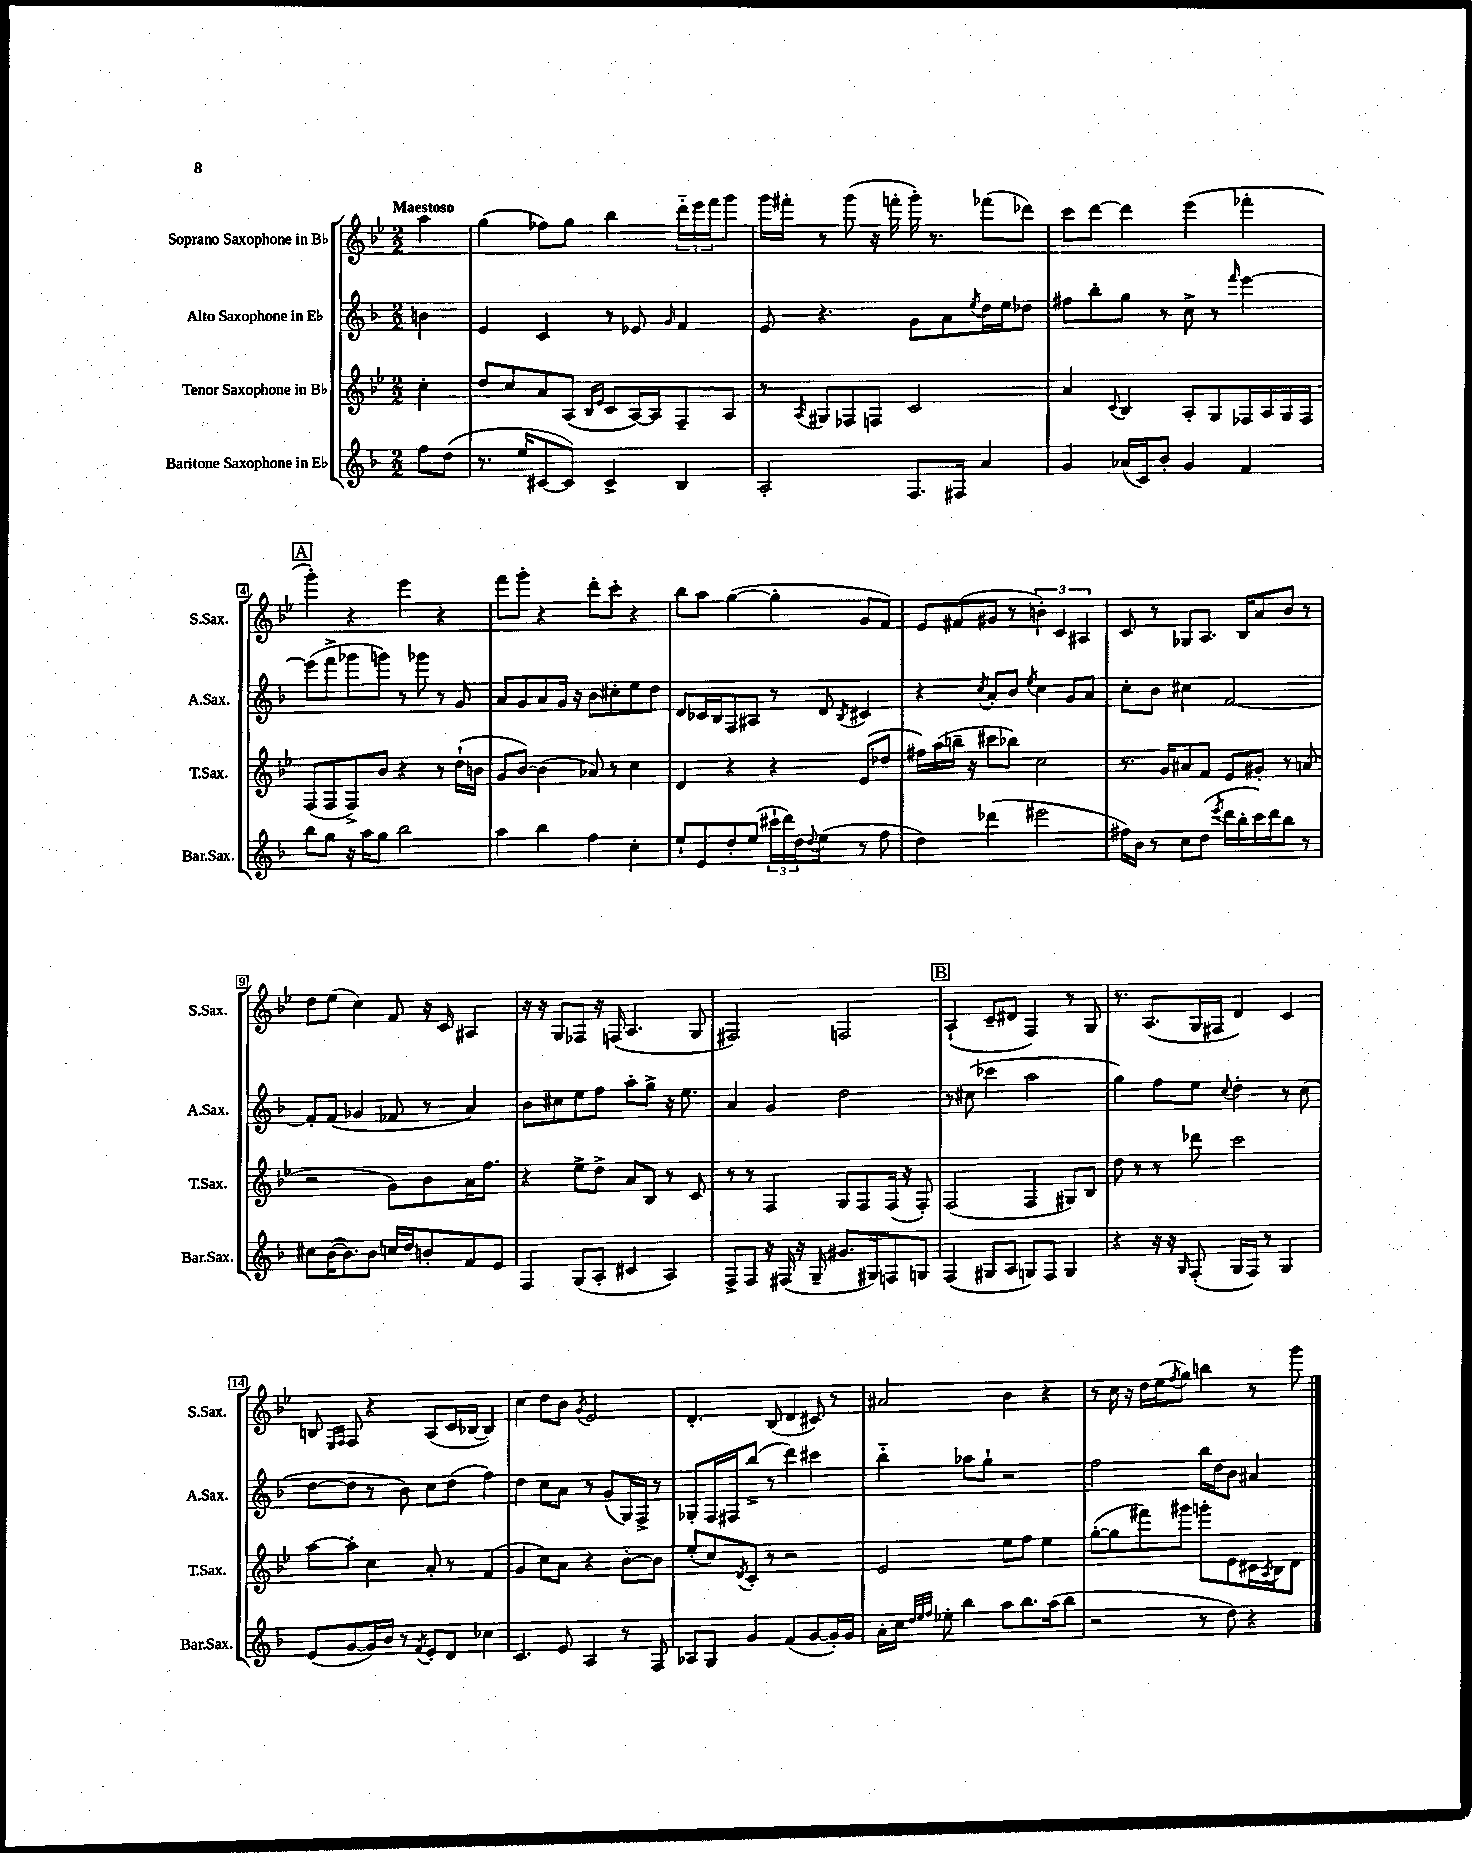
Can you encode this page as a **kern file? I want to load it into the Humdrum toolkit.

**kern	**kern	**kern	**kern
*part4	*part3	*part2	*part1
*staff4	*staff3	*staff2	*staff1
*I"Baritone Saxophone in E♭	*I"Tenor Saxophone in B♭	*I"Alto Saxophone in E♭	*I"Soprano Saxophone in B♭
*I'Bar.Sax.	*I'T.Sax.	*I'A.Sax.	*I'S.Sax.
*clefG2	*clefG2	*clefG2	*clefG2
*k[b-]	*k[b-e-]	*k[b-]	*k[b-e-]
*M2/2	*M2/2	*M2/2	*M2/2
=	=	=	=
!	!	!	!LO:TX:a:B:t=Maestoso
8ff\L	4cc'\	4bn\	4aa\
(8dd\J	.	.	.
=1	=1	=1	=1
8.r	8dd/L	4e/	(4gg\
.	8cc/	.	.
16ee/KL	.	.	.
[8c#X/	8a/	4c/	8ff-X\L)
8c#/J])	(8A/J	.	8gg\J
.	16qqB-/LL	.	.
.	16qqe-/JJ	.	.
4c#^/	8c/L	8r	4bb-\
.	[16A/L)	8e-X/	.
.	16A/J]	.	.
.	.	16qqg/	.
4B-/	8F~/	4f/	24ddd\LL
.	.	.	24eee-\
.	.	.	24fff\J
.	8A/J	.	8ggg\J
=2	=2	=2	=2
2A'/	8r	8e/	16ggg\LL
.	.	.	16fff#X'\JJ
.	8qA/	.	.
.	8G#X/L	4.r	8r
.	8F-X/	.	(8ggg\
.	8Fn/J	.	16r
.	.	.	16fffn'\
8.F/L	2c/	8g\L	16ggg'\)
.	.	.	8.r
.	.	8a\	.
16F#X/Jk	.	.	.
.	.	8qee/	.
4a/	.	16dd\L	(8fff-X\L
.	.	16ee\J	.
.	.	8dd-X\J	8ddd-X\J)
=3	=3	=3	=3
4g/	4a/	8ff#X\L	8ccc\L
.	.	8bb-'\	[8ddd\J
.	8qqc/	.	.
(16a-X/LL	4B-/	8gg\J	4ddd\]
16c/J)	.	.	.
8b-'/J	.	8r	.
4g/	8A'/L	8cc^\	(4eee-\
.	8G/	8r	.
.	.	16qqfff/	.
4f/	16F-X/L	[4eee\	4fff-X'\
.	16A/	.	.
.	16G/	.	.
.	16F-/JJ	.	.
!!LO:LB:g=z
!!LO:REH:place=s1:t=A
=4	=4	=4	=4
8bb-\L	(8F/L	(8eee\L]	4ggg'\)
8gg\J	8F/	8fff^\	.
16r	8F^/)	8ggg-X\	4r
16aa\KL	.	.	.
8gg\J	8b-/J	8gggn\J)	.
2bb-\	4r	8r	4eee-\
.	.	8ggg-X\	.
.	8r	8r	4r
.	(16dd`\LL	8g/	.
.	16bn\JJ	.	.
=5	=5	=5	=5
4aa\	8g/L	8a/L	8fff\L
.	[8b-/J)	8g/	8ggg'\J
4bb-\	(4b-\]	8a/	4r
.	.	16g/Jk	.
.	.	16r	.
4ff\	8a-X/)	8b-\L	8ddd'\L
.	8r	8cc#X'\	8ccc'\J
4cc'\	4cc\	8ee\	4r
.	.	8dd\J	.
=6	=6	=6	=6
8ee`/L	4d/	8d/L	8bb-\L
8e/	.	16c-X/L	8aa\J
.	.	16B-/J	.
8dd'/	4r	8F/	([4gg\
(8ee/J	.	8A#X/J	.
24ccc#X`\LL	4r	8r	4gg'\]
24ddd\)	.	.	.
24dd\J	.	.	.
8qqdd/	.	.	.
(8ee\J	.	8d/	.
.	.	8qB-/	.
8r	(8e-/L	4c#X/	8g/L
8ff\	8dd-X/J	.	8f/J)
=7	=7	=7	=7
4dd\)	16ff#X\LL)	4r	8e-/L
.	(16aa\	.	.
.	16bbn~\JJ	.	(8f#X/
.	16r	.	.
.	.	8qcc/	.
(4ddd-X\	8ccc#X\L	8a'/L	8g#X/J
.	8bb-X\J)	8b-/J	8r
.	.	8qee/	.
2eee#X\	2cc\	4cc\	6bn'\)
.	.	.	6c/
.	.	8g/L	.
.	.	.	6A#X/
.	.	8a/J	.
=8	=8	=8	=8
16ff#X\LL)	8.r	8cc'\L	8c/
16b-\JJ	.	.	.
8r	.	8b-\J	8r
.	16g/KL	.	.
8cc\L	8a#X/	4cc#X\	8G-X/L
(8dd\J	8f/J	.	8.A/J
8qeee/	.	.	.
16ddd\LL	8e-/L	[2f/	.
16bb-'\	.	.	16B-/KL
16ccc\)	8g#X'/J	.	8a/
16ddd\J	.	.	.
8bb-\J	8r	.	8b-/J
8r	(8an/	.	8r
!!LO:LB:g=z
=9	=9	=9	=9
8cc#X\L	2r	8f'/L]	8dd\L
([16b-\K	.	(8f/J	(8ee-\J
8.b-\])	.	.	.
.	.	4g-X/	4cc\)
8b-\J	.	.	.
16ccn/LL	8g\L)	8f-X/	8f/
16dd/J	.	.	.
8bn'/	8b-\	8r	16r
.	.	.	16c/
8f/	16a\K	4a/)	4A#X/
.	8.ff\J	.	.
8e/J	.	.	.
=10	=10	=10	=10
4F/	4r	8b-\L	16r
.	.	.	16r
.	.	8cc#X\	8G/L
(8G/L	8ee-^\L	8ee\	8F-X/J
8A'/J	8dd^\J	8ff\J	16r
.	.	.	(16Fn/
4c#X/	8a/L	8aa'\L	4.A/
.	8B-/J	8gg^\J	.
4A/)	8r	16r	.
.	.	8.ee\	.
.	8c/	.	8G/
=11	=11	=11	=11
8F^/L	8r	4a/	2F#X/)
8F/J	8r	.	.
16r	4F/	4g/	.
(16F#X/	.	.	.
16r	.	.	.
16G~/	.	.	.
8.g#X/L	8G/L	2dd\	2Fn/
.	8F/	.	.
16G#X/k)	.	.	.
8Fn/	(16F/Jk	.	.
.	16r	.	.
8Gn/J	8F'/)	.	.
!!LO:REH:place=s1:t=B
=12	=12	=12	=12
(4F/	(2F/	8r	(4A`/
.	.	(8cc#X\	.
8G#X/L	.	4ccc-X\	8c~/L
8A/J	.	.	8d#X/J
8Gn/L)	4F/	2aa\	4F/)
8F/J	.	.	.
4G/	8G#X/L)	.	8r
.	8B-/J	.	8G/
=13	=13	=13	=13
4r	8dd\	4gg\)	8.r
.	8r	.	.
.	.	.	(8.A/L
16r	8r	8ff\L	.
16r	.	.	.
16qqG/	.	.	.
(8F'/	8ddd-X\	8ee\J	16G/L
.	.	.	16F#X/JJ
.	.	8qqcc/	.
16G/LL	2ccc\	4dd'\	4d/)
16F/JJ)	.	.	.
8r	.	.	.
4G/	.	8r	4c/
.	.	(8cc\	.
!!LO:LB:g=z
=14	=14	=14	=14
(8e/L	[8aa\L	[8dd\L	8Bn/
.	.	.	16qqE-/LL
.	.	.	16qqF/JJ
[8g/	8aa'\J]	8dd\J]	8F/
16g/L])	4cc\	8r	4r
16b-/JJ	.	.	.
8r	.	8b-\)	.
8qf/	.	.	.
8e'/L	8a'/	8cc\L	(8A/L
8d/J	8r	(8dd\J	16c/L
.	.	.	[16B-X/JJ
4cc-X\	(4f/	4ff\)	4B-/])
=15	=15	=15	=15
4.c/	4g/	4dd\	4cc\
.	8cc\L)	8cc\L	8dd\L
8e/	8a\J	8a\J	8b-\J
.	.	.	8qg/
4A/	4r	8r	2e-/
.	.	(8g/L	.
8r	[8b-'\L	16G/L)	.
.	.	16F^/JJ	.
8F/	8b-\J]	8r	.
=16	=16	=16	=16
8A-X/L	(8ee-'/L	8G-X'/L	4.d'/
8G/J	8cc/)	16F/L	.
.	.	16F#X/J	.
.	8qd/	.	.
4g/	8c'/J	(8bb-^/J	.
.	8r	8r	(8B-/
(4f/	2r	4ddd\)	4d/
[8g/L	.	4ccc#X\	8c#X/)
16g'/L])	.	.	8r
16g/JJ	.	.	.
=17	=17	=17	=17
16a'\LL	2e-/	4bb-\	2a#X/
16cc\JJ	.	.	.
32qqdd/LLL	.	.	.
32qqee/	.	.	.
32qqff/JJJ	.	.	.
8ee-X'\	.	.	.
4bb-\	.	8aa-X\L	.
.	.	8gg`\J	.
8aa\L	8ee-\L	2r	4b-\
8.bb-\	8ff\J	.	.
.	4ee-\	.	4r
(16aa\k	.	.	.
8bb-\J	.	.	.
=18	=18	=18	=18
2r	([8gg'\L	2ff\	8r
.	8gg\]	.	16cc\
.	.	.	16r
.	8fff#X\)	.	16dd\LL
.	.	.	(16ee-\J
.	.	.	8qff/
.	8ggg#X\J	.	8gg\J)
8r	8gggn'\L	16bb-\LL	4bbn\
.	.	16dd\J	.
8dd\)	8e-\	8b-\J	.
4r	16c#X\L	4a#X/	8r
.	8qA/	.	.
.	16B-\J	.	.
.	8d\J	.	8ggg\
==	==	==	==
*-	*-	*-	*-
